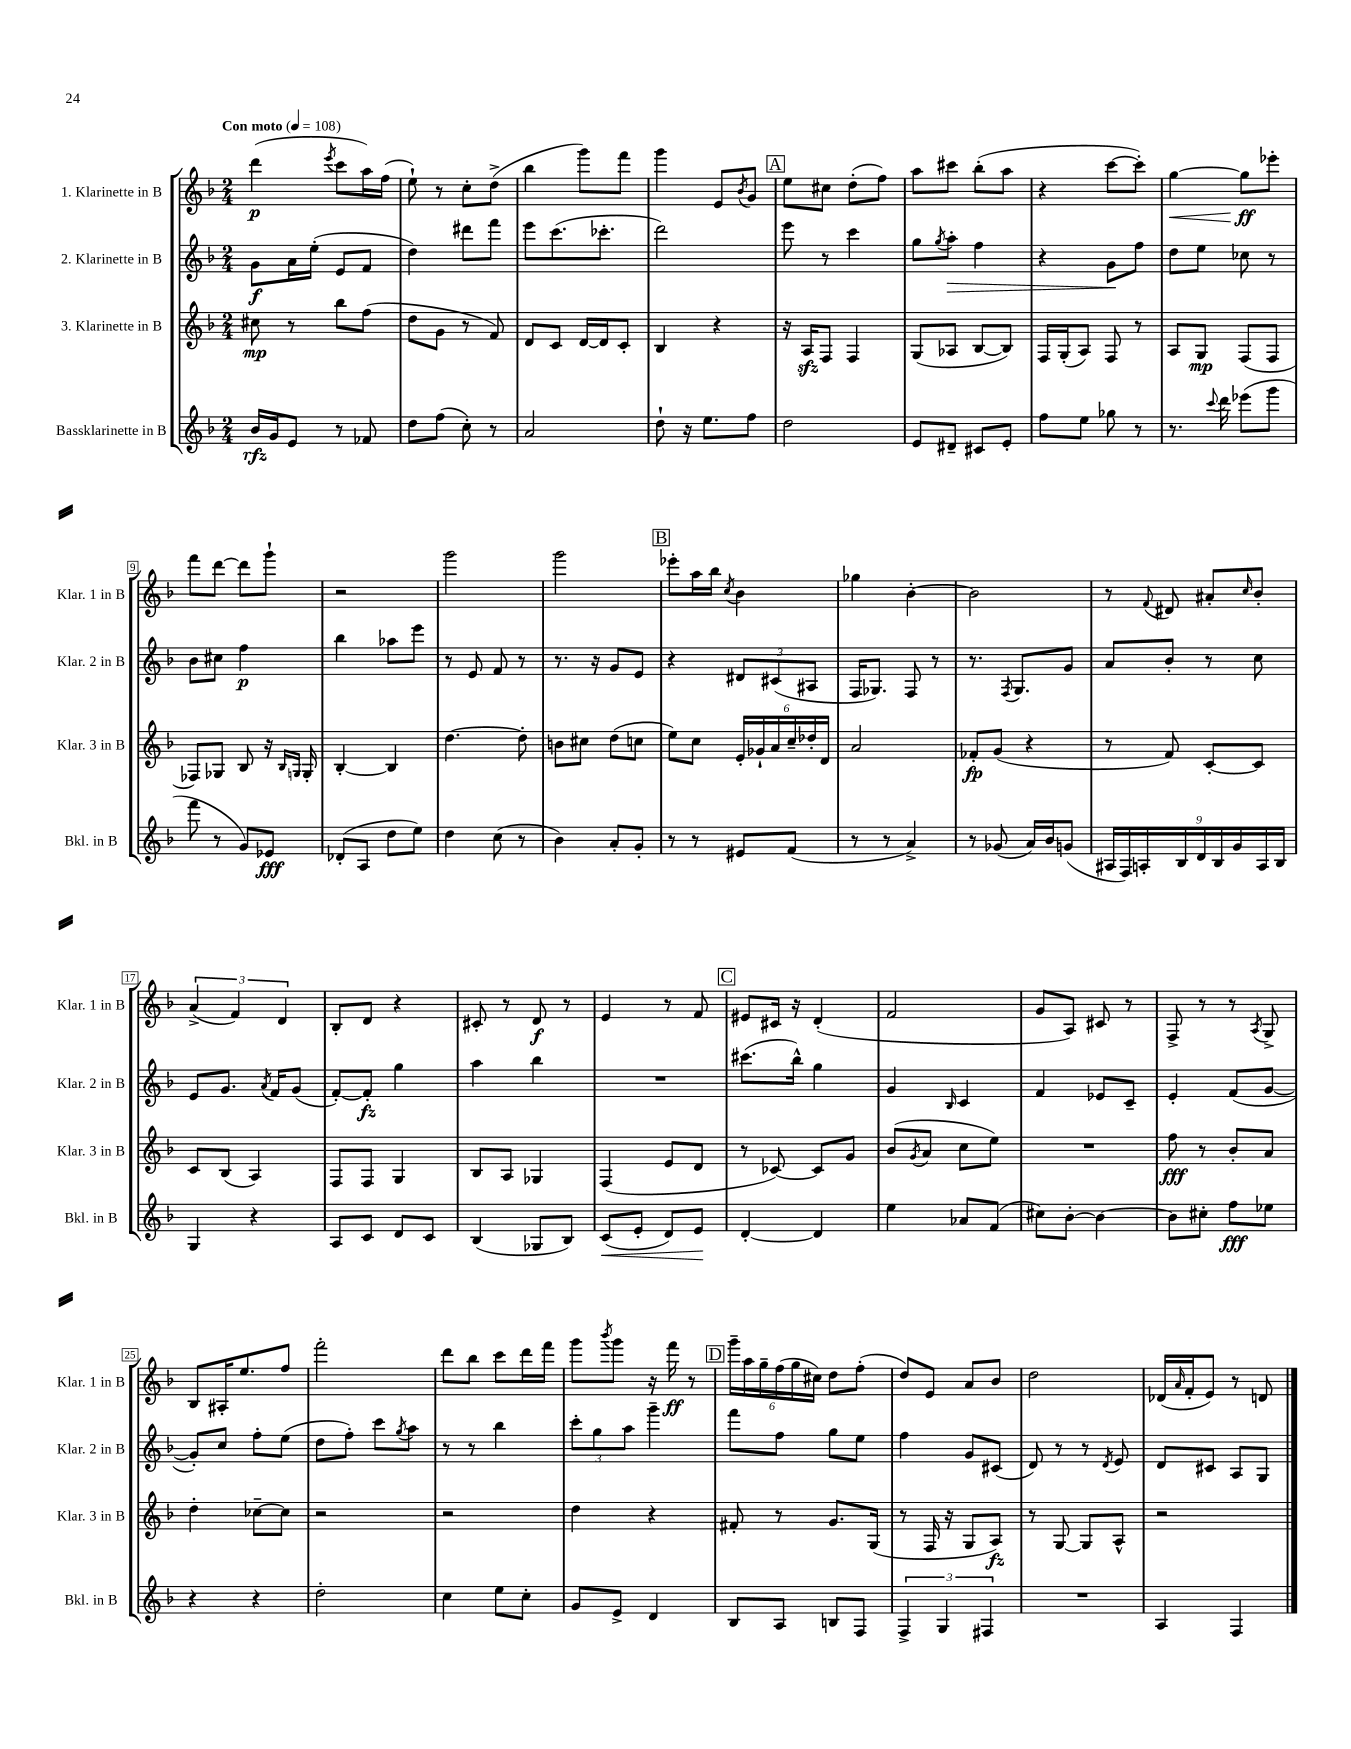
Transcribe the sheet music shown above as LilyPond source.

<<
\new StaffGroup <<
\new Staff = "s0" \with { instrumentName = "1. Klarinette in B" shortInstrumentName = "Klar. 1 in B" } {
    \clef treble \key f \major \numericTimeSignature \time 2/4 \tempo "Con moto" 4 = 108
    d'''4\p( \acciaccatura { e'''8 } c'''8 a''16) f''16( |
    e''8-!) r8 c''8-. d''8->( |
    bes''4 g'''8) f'''8 |
    g'''4 e'8 \acciaccatura { bes'8 } g'8 |
    \mark \markup { \box "A" } e''8 cis''8 d''8-.( f''8) |
    a''8 cis'''8 bes''8-.( a''8 |
    r4 c'''8~ c'''8-.) |
    g''4~\< g''8\ff\! ees'''8-. |
    f'''8 d'''8~ d'''8 g'''8-! |
    r2 |
    g'''2 |
    g'''2 |
    \mark \markup { \box "B" } ees'''8-. a''16 bes''16 \acciaccatura { c''8 } bes'4 |
    ges''4 bes'4~-. |
    bes'2 |
    r8 \appoggiatura { f'8 } dis'8 ais'8-. \grace { c''16 } bes'8-. |
    \tuplet 3/2 { a'4->( f'4) d'4 } |
    bes8-. d'8 r4 |
    cis'8-. r8 d'8\f r8 |
    e'4 r8 f'8 |
    \mark \markup { \box "C" } eis'8 cis'16 r16 d'4-.( |
    f'2 |
    g'8 a8) cis'8 r8 |
    f8-> r8 r8 \acciaccatura { a8 } g8-> |
    bes8 ais16-. e''8. f''8 |
    f'''2-. |
    d'''8 bes''8 c'''8 d'''16 f'''16 |
    g'''8 \acciaccatura { bes'''8 } g'''8 r16 f'''16\ff r8 |
    \mark \markup { \box "D" } \tuplet 6/4 { g'''16-- a''16 g''16-- f''16( g''16 cis''16) } d''8 f''8-.( |
    d''8) e'8 a'8 bes'8 |
    d''2 |
    des'16( \grace { a'16 } f'16-. e'8) r8 d'8 \bar "|." |
}
\new Staff = "s1" \with { instrumentName = "2. Klarinette in B" shortInstrumentName = "Klar. 2 in B" } {
    \clef treble \key f \major \numericTimeSignature \time 2/4
    g'8\f a'16 e''16-.( e'8 f'8 |
    d''4) dis'''8 f'''8 |
    e'''8 c'''8.( ces'''8.-. |
    d'''2) |
    \mark \markup { \box "A" } e'''8 r8 c'''4 |
    g''8 \acciaccatura { g''8 } a''8-.\> f''4 |
    r4 g'8\! f''8 |
    d''8 e''8 ces''8 r8 |
    bes'8 cis''8 f''4\p |
    bes''4 aes''8 e'''8 |
    r8 e'8 f'8 r8 |
    r8. r16 g'8 e'8 |
    \mark \markup { \box "B" } r4 \tuplet 3/2 { dis'8 cis'8( ais8 } |
    f16 ges8.) f8 r8 |
    r8. \acciaccatura { f8 } g8. g'8 |
    a'8 bes'8-. r8 c''8 |
    e'8 g'8. \acciaccatura { a'8 } f'16 g'8( |
    f'8~-.) f'8-.\fz g''4 |
    a''4 bes''4 |
    R2 |
    \mark \markup { \box "C" } cis'''8.( bes''16-^) g''4 |
    g'4 \grace { bes16 } c'4 |
    f'4 ees'8 c'8-- |
    e'4-. f'8( g'8~ |
    g'8-.) c''8 f''8-. e''8( |
    d''8 f''8-.) c'''8 \acciaccatura { g''8 } a''8 |
    r8 r8 bes''4 |
    \tuplet 3/2 { c'''8-. g''8 a''8 } g'''4-- |
    \mark \markup { \box "D" } f'''8 f''8 g''8 e''8 |
    f''4 g'8 cis'8( |
    d'8) r8 r8 \acciaccatura { d'8 } e'8 |
    d'8 cis'8 a8 g8 \bar "|." |
}
\new Staff = "s2" \with { instrumentName = "3. Klarinette in B" shortInstrumentName = "Klar. 3 in B" } {
    \clef treble \key f \major \numericTimeSignature \time 2/4
    cis''8\mp r8 bes''8 f''8( |
    d''8 g'8 r8 f'8) |
    d'8 c'8 d'16~ d'16 c'8-. |
    bes4 r4 |
    \mark \markup { \box "A" } r16 a16\sfz f8 f4 |
    g8( aes8 bes8~ bes8) |
    f16 g16-.( a8) f8 r8 |
    a8 g8\mp f8( f8 |
    fes8) ges8 bes8 r16 \grace { bes16 g16 } g16-. |
    bes4~-. bes4 |
    d''4.~ d''8-. |
    b'8 cis''8 d''8( c''8 |
    \mark \markup { \box "B" } e''8) c''8 \tuplet 6/4 { e'16-. ges'16-! a'16 c''16-- des''16-. d'16 } |
    a'2 |
    fes'8-.\fp g'8( r4 |
    r8 f'8) c'8~-. c'8 |
    c'8 bes8( a4) |
    f8 f8 g4 |
    bes8 a8 ges4 |
    f4( e'8 d'8 |
    \mark \markup { \box "C" } r8 ces'8~) ces'8 g'8 |
    bes'8( \acciaccatura { g'8 } a'8 c''8 e''8) |
    R2 |
    f''8\fff r8 bes'8-. a'8 |
    d''4-. ces''8~-- ces''8 |
    r2 |
    r2 |
    d''4 r4 |
    \mark \markup { \box "D" } fis'8-. r8 g'8. g16( |
    r8 f16 r16 g8 a8\fz) |
    r8 g8~ g8 a8-^ |
    r2 \bar "|." |
}
\new Staff = "s3" \with { instrumentName = "Bassklarinette in B" shortInstrumentName = "Bkl. in B" } {
    \clef treble \key f \major \numericTimeSignature \time 2/4
    bes'16\rfz g'16 e'8 r8 fes'8 |
    d''8 f''8( c''8-.) r8 |
    a'2 |
    d''8-! r16 e''8. f''8 |
    \mark \markup { \box "A" } d''2 |
    e'8 dis'8-- cis'8 e'8-. |
    f''8 e''8 ges''8 r8 |
    r8. \appoggiatura { c'''8 } d'''16 ees'''8( g'''8 |
    f'''8 r8 g'8) ees'8\fff |
    des'8-.( a8 d''8 e''8) |
    d''4 c''8( r8 |
    bes'4) a'8-. g'8-. |
    \mark \markup { \box "B" } r8 r8 eis'8 f'8( |
    r8 r8 a'4->) |
    r8 ges'8( a'16) bes'16 g'8( |
    \tuplet 9/8 { ais16 f16) a16-. bes16 d'16 bes16 g'16 a16 bes16 } |
    g4 r4 |
    a8 c'8 d'8 c'8 |
    bes4( ges8 bes8) |
    c'8\<( e'8-. d'8) e'8\! |
    \mark \markup { \box "C" } d'4~-. d'4 |
    e''4 aes'8 f'8( |
    cis''8) bes'8~-. bes'4~ |
    bes'8 cis''8-. f''8\fff ees''8 |
    r4 r4 |
    d''2-. |
    c''4 e''8 c''8-. |
    g'8 e'8-> d'4 |
    \mark \markup { \box "D" } bes8 a8 b8 f8 |
    \tuplet 3/2 { f4-> g4 fis4 } |
    R2 |
    a4 f4 \bar "|." |
}
>>
>>
\layout { \context { \Score \override BarNumber.stencil = #(make-stencil-boxer 0.1 0.3 ly:text-interface::print) } }
